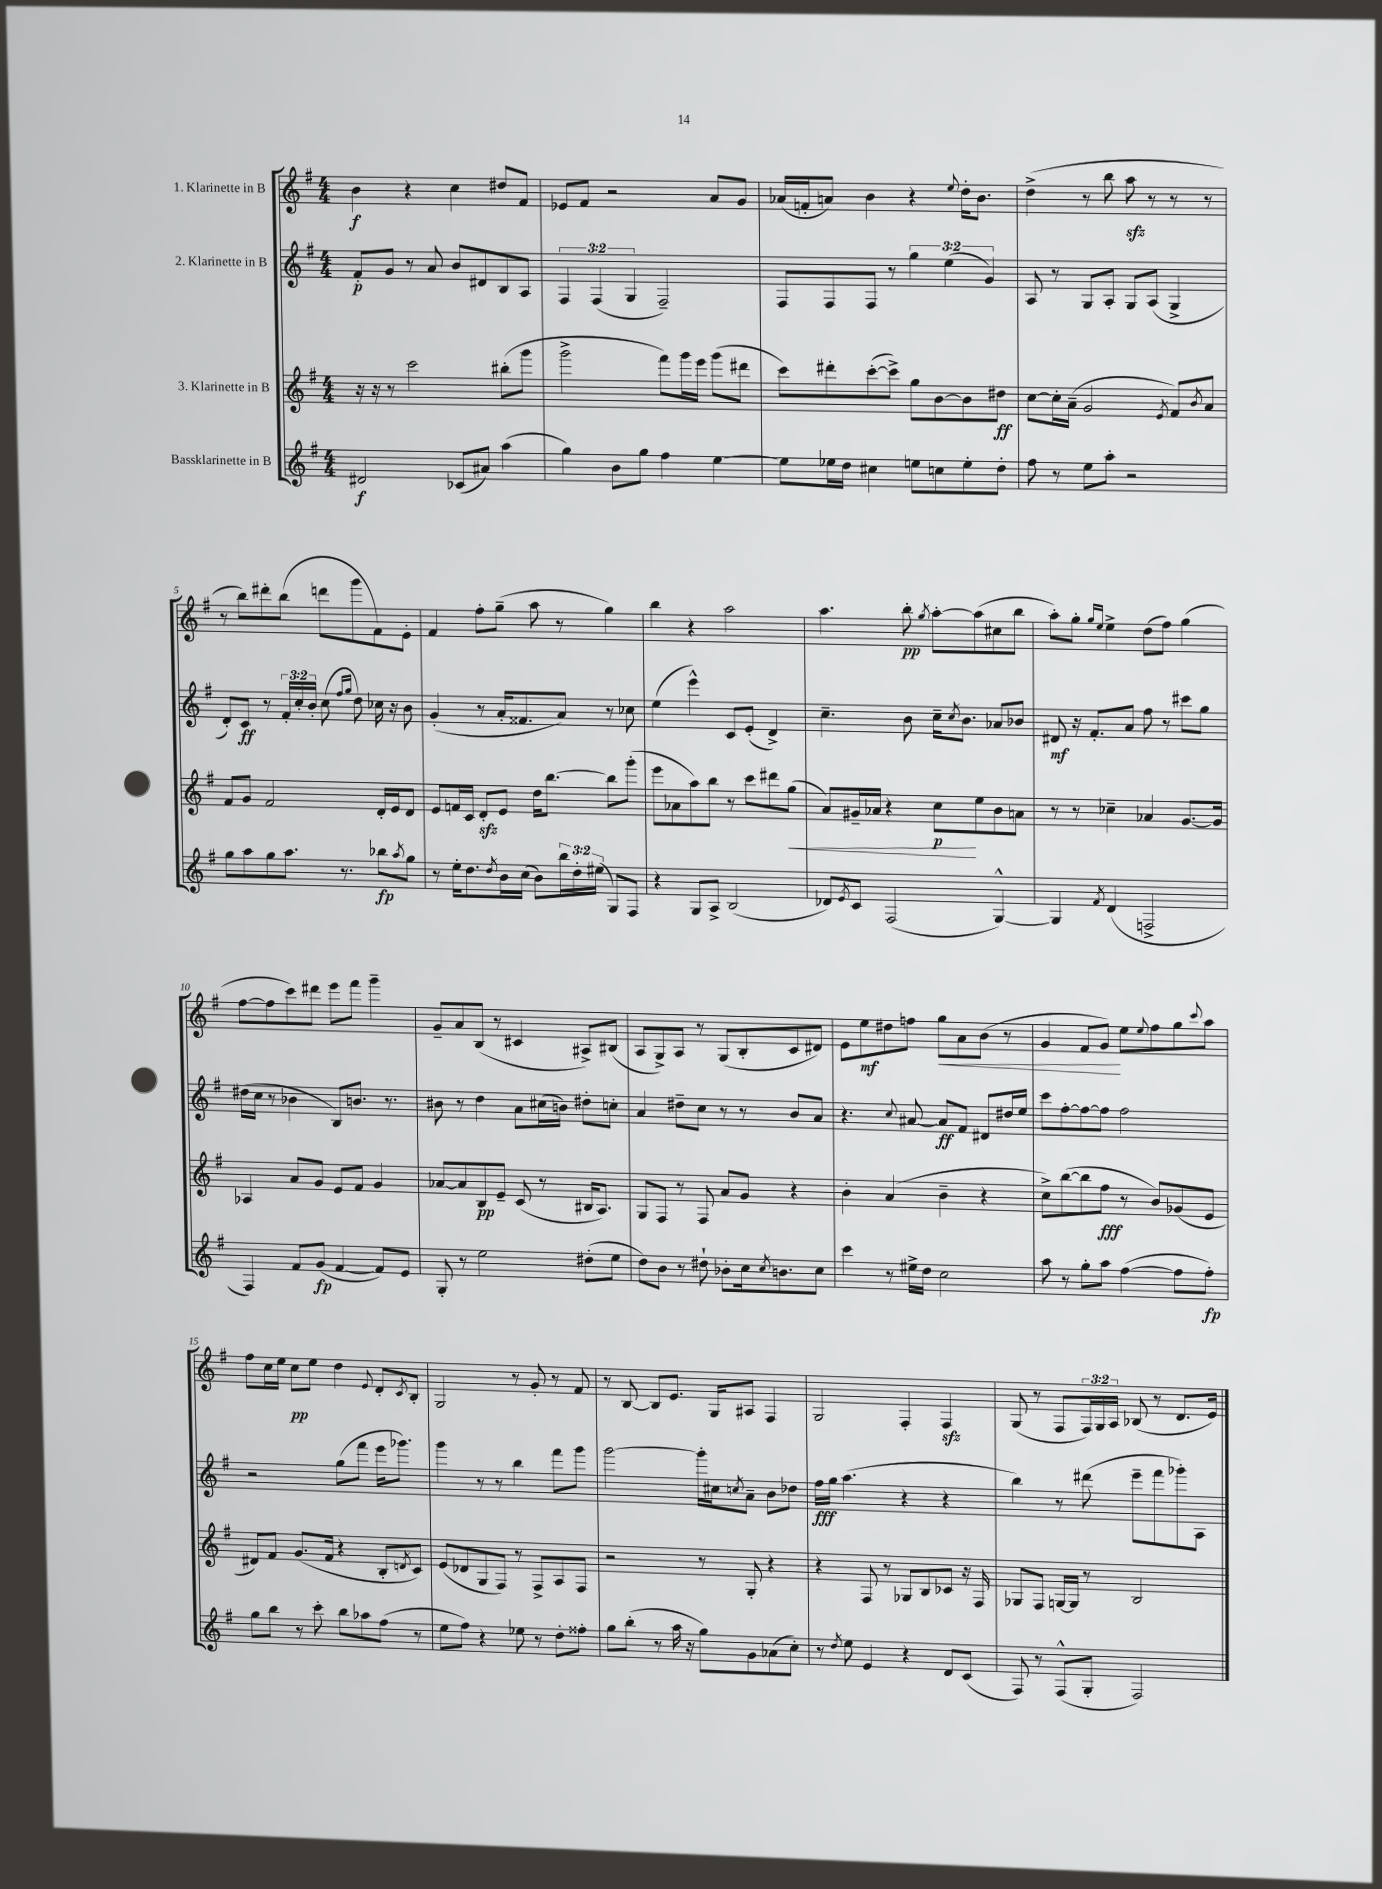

**kern	**dynam	**kern	**dynam	**kern	**dynam	**kern	**dynam
*part4	*part4	*part3	*part3	*part2	*part2	*part1	*part1
*staff4	*staff4	*staff3	*staff3	*staff2	*staff2	*staff1	*staff1
*I"Bassklarinette in B	*	*I"3. Klarinette in B	*	*I"2. Klarinette in B	*	*I"1. Klarinette in B	*
*clefG2	*	*clefG2	*	*clefG2	*	*clefG2	*
*k[f#]	*	*k[f#]	*	*k[f#]	*	*k[f#]	*
*M4/4	*	*M4/4	*	*M4/4	*	*M4/4	*
=1	=1	=1	=1	=1	=1	=1	=1
2d#X/	f	16r	.	8f#'/L	p	4b\	f
.	.	16r	.	.	.	.	.
.	.	8r	.	8g/J	.	.	.
.	.	2ccc\	.	8r	.	4r	.
.	.	.	.	8a/	.	.	.
(8c-X/L	.	.	.	8b/L	.	4cc\	.
8a#X/J)	.	.	.	8d#X/	.	.	.
(4aa\	.	(8bb#X'\L	.	8B/	.	8dd#X/L	.
.	.	8ggg\J	.	8A/J	.	8f#/J	.
=2	=2	=2	=2	=2	=2	=2	=2
4gg\)	.	2ggg^\	.	6F#/	.	8e-X/L	.
.	.	.	.	.	.	8f#/J	.
.	.	.	.	(6F#/	.	.	.
8b\L	.	.	.	.	.	2r	.
.	.	.	.	6G/	.	.	.
8gg\J	.	.	.	.	.	.	.
4ff#\	.	8fff#\L)	.	2F#~/)	.	.	.
.	.	16ggg\L	.	.	.	.	.
.	.	16eee\JJ	.	.	.	.	.
[4ee\	.	(8ggg\L	.	.	.	8a/L	.
.	.	8ddd#X\J	.	.	.	8g/J	.
=3	=3	=3	=3	=3	=3	=3	=3
8ee\L]	.	8ccc\L)	.	8F#/L	.	(16a-X/LL	.
.	.	.	.	.	.	16fn'/J	.
16ee-X\L	.	8ddd#X'\	.	8F#/	.	8an/J)	.
16dd\JJ	.	.	.	.	.	.	.
4cc#X\	.	([8ccc'\	.	8F#/J	.	4b\	.
.	.	8ccc^\J])	.	8r	.	.	.
8een\L	.	8gg\L	.	6gg\	.	4r	.
8ccn\	.	[8b\	.	.	.	.	.
.	.	.	.	(6ee\	.	.	.
.	.	.	.	.	.	8qqee/	.
8ee'\	.	8b\]	.	.	.	16dd'\KL	.
.	.	.	.	.	.	8.b\J	.
.	.	.	.	6g/)	.	.	.
8dd'\J	.	8dd#X\J	ff	.	.	.	.
=4	=4	=4	=4	=4	=4	=4	=4
8ff#\	.	[8cc\L	.	8A/	.	(4dd^\	.
8r	.	16cc'\L]	.	8r	.	.	.
.	.	(16a~\JJ	.	.	.	.	.
8ee\L	.	2g/	.	8G/L	.	8r	.
8aa'\J	.	.	.	8A'/J	.	8bb\	.
2r	.	.	.	8G/L	.	8aazz\	.
.	.	.	.	(8A/J	.	8r	.
.	.	8qe/	.	.	.	.	.
.	.	8f#/L)	.	4G^/	.	8r	.
.	.	8qb/	.	.	.	.	.
.	.	8a/J	.	.	.	8r	.
!!LO:LB:g=z
=5	=5	=5	=5	=5	=5	=5	=5
8gg\L	.	8f#/L	.	8d'/L)	.	8r	.
8aa\	.	8g/J	.	8c/J	ff	8bb\L)	.
8gg\	.	2f#/	.	8r	.	8ddd#X'\	.
8.aa\J	.	.	.	24f#'/LL	.	(8bb\J	.
.	.	.	.	24cc'/	.	.	.
.	.	.	.	24b'/JJ	.	.	.
.	.	.	.	(8cc\	.	8dddn\L	.
8.r	.	.	.	.	.	.	.
.	.	.	.	16qqff#/LL	.	.	.
.	.	.	.	16qqgg/JJ	.	.	.
.	.	.	.	8dd\)	.	8ggg\	.
8bb-X\L	fp	16d'/LL	.	16cc-X\	.	8f#\)	.
.	.	16e/J	.	16r	.	.	.
8qaa/	.	.	.	.	.	.	.
8gg\J	.	8d/J	.	8b\	.	8e'\J	.
=6	=6	=6	=6	=6	=6	=6	=6
8r	.	8e/L	.	(4g'/	.	4f#/	.
16ee'\KL	.	16fn/L	.	.	.	.	.
8.dd\	.	16c/JJ	.	.	.	.	.
.	.	8dzz'/L	.	8r	.	8ff#'\L	.
8qdd/	.	.	.	.	.	.	.
16b\L	.	8e/J	.	16a'/KL	.	(8gg~\J	.
(16cc\JJ	.	.	.	8.f##X/	.	.	.
8b\L)	.	16dd\KL	.	.	.	8aa\	.
.	.	[8.bb\J	.	.	.	.	.
24bb\L	.	.	.	8a/J)	.	8r	.
24dd'\	.	.	.	.	.	.	.
(24ee#X\JJ	.	.	.	.	.	.	.
8G/L)	.	8bb\L]	.	8r	.	4gg\)	.
8F#/J	.	(8ggg'\J	.	8cc-X\	.	.	.
=7	=7	=7	=7	=7	=7	=7	=7
4r	.	8eee\L	.	(4ee\	.	4bb\	.
.	.	8a-X\	.	.	.	.	.
8G/L	.	8aa\)	.	4eee^^\)	.	4r	.
8A^/J	.	8bb\J	.	.	.	.	.
(2B/	.	8r	.	8c/L	.	2aa\	.
.	.	8ccc\L	.	(8e'/J	.	.	.
.	.	8ddd#X\	.	4d^/)	.	.	.
!	!	!	!LO:HP:b	!	!	!	!
.	.	(8gg\J	<	.	.	.	.
=8	=8	=8	=8	=8	=8	=8	=8
8d-X/L)	.	8a/L)	.	4.cc~\	.	4.aa\	.
8qe/	.	.	.	.	.	.	.
8c/J	.	16g#X~/L	.	.	.	.	.
.	.	16a-X/JJ	.	.	.	.	.
(2F#/	.	4r	.	.	.	.	.
.	.	.	.	8b\	.	8bb'\	pp
.	.	.	.	.	.	8qgg/	.
.	.	8cc\L	p	16cc~\KL	.	[8aa'\L	.
.	.	.	.	8qcc/	.	.	.
.	.	.	.	8.b\J	.	.	.
.	.	8ee\	[	.	.	(8aa\]	.
[4G^^/)	.	8b\	.	8a-X/L	.	8cc#X\	.
.	.	8an\J	.	8b-X/J	.	8bb\J	.
=9	=9	=9	=9	=9	=9	=9	=9
4G/]	.	8r	.	8d#X/	mf	8aa'\L)	.
.	.	8r	.	16r	.	8gg'\J	.
.	.	.	.	8.f#'/L	.	.	.
.	.	.	.	.	.	16qqgg/LL	.
8qf#/	.	.	.	.	.	16qqee/JJ	.
(4d/	.	4cc-X~\	.	.	.	4ee^\	.
.	.	.	.	8a/J	.	.	.
2Fn^/	.	4a-X/	.	8ff#\	.	(8dd\L	.
.	.	.	.	8r	.	8ff#\J)	.
.	.	[8.g/L	.	8ccc#X\L	.	(4gg\	.
.	.	.	.	8gg\J	.	.	.
.	.	16g/Jk]	.	.	.	.	.
!!LO:LB:g=z
=10	=10	=10	=10	=10	=10	=10	=10
4F#/)	.	4A-X/	.	(16dd#X\LL	.	[8ff#\L	.
.	.	.	.	16cc\JJ	.	.	.
.	.	.	.	8r	.	8ff#\]	.
8f#/L	.	8a/L	.	4b-X\	.	8ccc\)	.
(8g/J	fp	8g/J	.	.	.	8ddd#X\J	.
[4f#/	.	8e/L	.	8B/L)	.	8eee\L	.
.	.	8f#/J	.	8.bn/J	.	8fff#\J	.
8f#/L])	.	4g/	.	.	.	4ggg~\	.
.	.	.	.	8.r	.	.	.
8e/J	.	.	.	.	.	.	.
=11	=11	=11	=11	=11	=11	=11	=11
8G'/	.	[8a-X/L	.	8b#X\	.	8g~/L	.
8r	.	8a-/]	.	8r	.	8a/	.
2ee\	.	8B/	pp	4dd\	.	(8B/J	.
.	.	8e~/J	.	.	.	8r	.
.	.	(8c/	.	8a\L	.	4c#X/	.
.	.	8r	.	(16cc#X\L	.	.	.
.	.	.	.	16bn\JJ)	.	.	.
(8dd#X'\L	.	16B#X/KL	.	8dd#X'\L	.	8A#X^/L)	.
.	.	8.A/J)	.	.	.	.	.
8ee\J	.	.	.	8ccn'\J	.	(8B#X/J	.
=12	=12	=12	=12	=12	=12	=12	=12
8dd\L)	.	8G/L	.	4a/	.	8A/L	.
8b\J	.	8F#/J	.	.	.	8G^/)	.
8r	.	8r	.	8dd#X~\L	.	8A/J	.
8dd#X`\	.	8F#/	.	8cc\J	.	8r	.
8b-X'\L	.	8a/L	.	8r	.	(8G/L	.
16cc\k	.	8g/J	.	8r	.	8B'/	.
8qcc/	.	.	.	.	.	.	.
8.bn\	.	.	.	.	.	.	.
.	.	4r	.	8b/L	.	8c/	.
8cc\J	.	.	.	8a/J	.	8d#X/J)	.
=13	=13	=13	=13	=13	=13	=13	=13
4ccc\	.	4b'\	.	4.r	.	8e\L	.
.	.	.	.	.	.	8ee\	mf
8r	.	(4a/	.	.	.	8dd#X\	.
.	.	.	.	8qqcc/	.	.	.
16ee#X^\LL	.	.	.	[8a#X/	.	8ffn\J	.
16dd\JJ	.	.	.	.	.	.	.
!	!	!	!	!	!	!	!LO:HP:b
2cc\	.	4b~\	.	8a#/L]	ff	8gg\L	<
.	.	.	.	8f#/J	.	8a\	.
.	.	4r	.	8d#X/L	.	(8b\J	.
.	.	.	.	16dd#X/L	.	8r	.
.	.	.	.	16ee/JJ	.	.	.
=14	=14	=14	=14	=14	=14	=14	=14
8aa\	.	8cc^\L)	.	8ccc\L	.	4g/	.
8r	.	([8bb\	.	[8ff#'\	.	.	.
8gg'\L	.	8bb\]	.	8ff#\_	.	8f#/L	.
8aa\J	.	8ff#\J	fff	8ff#\J]	.	8g/J)	.
([4ff#\	.	8r	.	2ff#\	.	8ee\L	[
.	.	.	.	.	.	8qqee/	.
.	.	8b/L)	.	.	.	8ff#\	.
8ff#\L]	.	(8g-X/	.	.	.	8gg\	.
.	.	.	.	.	.	8qqccc/	.
8ff#'\J)	fp	8e/J	.	.	.	8aa\J	.
!!LO:LB:g=z
=15	=15	=15	=15	=15	=15	=15	=15
8gg\L	.	8d#X/L)	.	2r	.	8ff#\L	.
8bb\J	.	8f#/J	.	.	.	16cc\L	.
.	.	.	.	.	.	16ee\JJ	.
8r	.	(8.g/L	.	.	.	8cc\L	pp
8ccc'\	.	.	.	.	.	8ee\J	.
.	.	16f#/Jk	.	.	.	.	.
8bb\L	.	4r	.	(8gg\L	.	4dd\	.
8aa-X\	.	.	.	8fff#\J	.	.	.
.	.	.	.	.	.	8qqe/	.
(8ff#\J	.	8B'/L	.	16eee\KL	.	8d'/L	.
.	.	.	.	8.ggg-X\J)	.	.	.
.	.	8qdn/	.	.	.	8qc/	.
8r	.	8c/J)	.	.	.	8B'/J	.
=16	=16	=16	=16	=16	=16	=16	=16
8ee\L	.	(8e/L	.	4ggg\	.	2G/	.
8ff#\J)	.	8d-X/	.	.	.	.	.
4r	.	8G/	.	8r	.	.	.
.	.	8F#/J)	.	8r	.	.	.
8ee-X\	.	8r	.	4bb\	.	8r	.
8r	.	8F#^/L	.	.	.	8g'/	.
8dd'\L	.	8A/	.	8fff#\L	.	8r	.
8ff##X'\J	.	8F#/J	.	8ggg\J	.	8f#/	.
=17	=17	=17	=17	=17	=17	=17	=17
8gg\L	.	2r	.	[2ggg\	.	8r	.
(8bb'\J	.	.	.	.	.	[8B/	.
8r	.	.	.	.	.	8B/L]	.
16aa\	.	.	.	.	.	8.e/J	.
16r	.	.	.	.	.	.	.
8gg\L)	.	8r	.	16ggg'\LL]	.	.	.
.	.	.	.	16cc#X\J	.	16G/KL	.
.	.	.	.	8qccn/	.	.	.
8g\	.	8G'/	.	8a~\J	.	8A#X/J	.
(8a-X\	.	4r	.	8b\L	.	4F#/	.
8cc'\J)	.	.	.	8dd-X\J	.	.	.
=18	=18	=18	=18	=18	=18	=18	=18
8r	.	4r	.	16ff#\LL	fff	2G/	.
.	.	.	.	16gg\JJ	.	.	.
8qdd/	.	.	.	.	.	.	.
8ee\	.	.	.	(4.aa\	.	.	.
4e/	.	8F#/	.	.	.	.	.
.	.	8r	.	.	.	.	.
4r	.	8G-X/L	.	4r	.	4F#'/	.
.	.	8B/	.	.	.	.	.
8d/L	.	8c-X/J	.	4r	.	4F#zz/	.
(8c/J	.	16r	.	.	.	.	.
.	.	16F#/	.	.	.	.	.
=19	=19	=19	=19	=19	=19	=19	=19
8F#/)	.	8G-X/L	.	4bb\)	.	(8G/	.
8r	.	8F#/J	.	.	.	8r	.
(8F#^^/L	.	[16Gn/LL	.	8r	.	8F#/L	.
.	.	16G/JJ]	.	.	.	.	.
8G'/J	.	8r	.	(8ddd#X\	.	24F#/L)	.
.	.	.	.	.	.	24G/	.
.	.	.	.	.	.	24A/JJ	.
2F#/)	.	2B/	.	8eee~\L	.	(8B-X/	.
.	.	.	.	8fff#\	.	8r	.
.	.	.	.	8ggg-X'\)	.	8.d/L	.
.	.	.	.	8A\J	.	.	.
.	.	.	.	.	.	16e/Jk)	.
==	==	==	==	==	==	==	==
*-	*-	*-	*-	*-	*-	*-	*-
